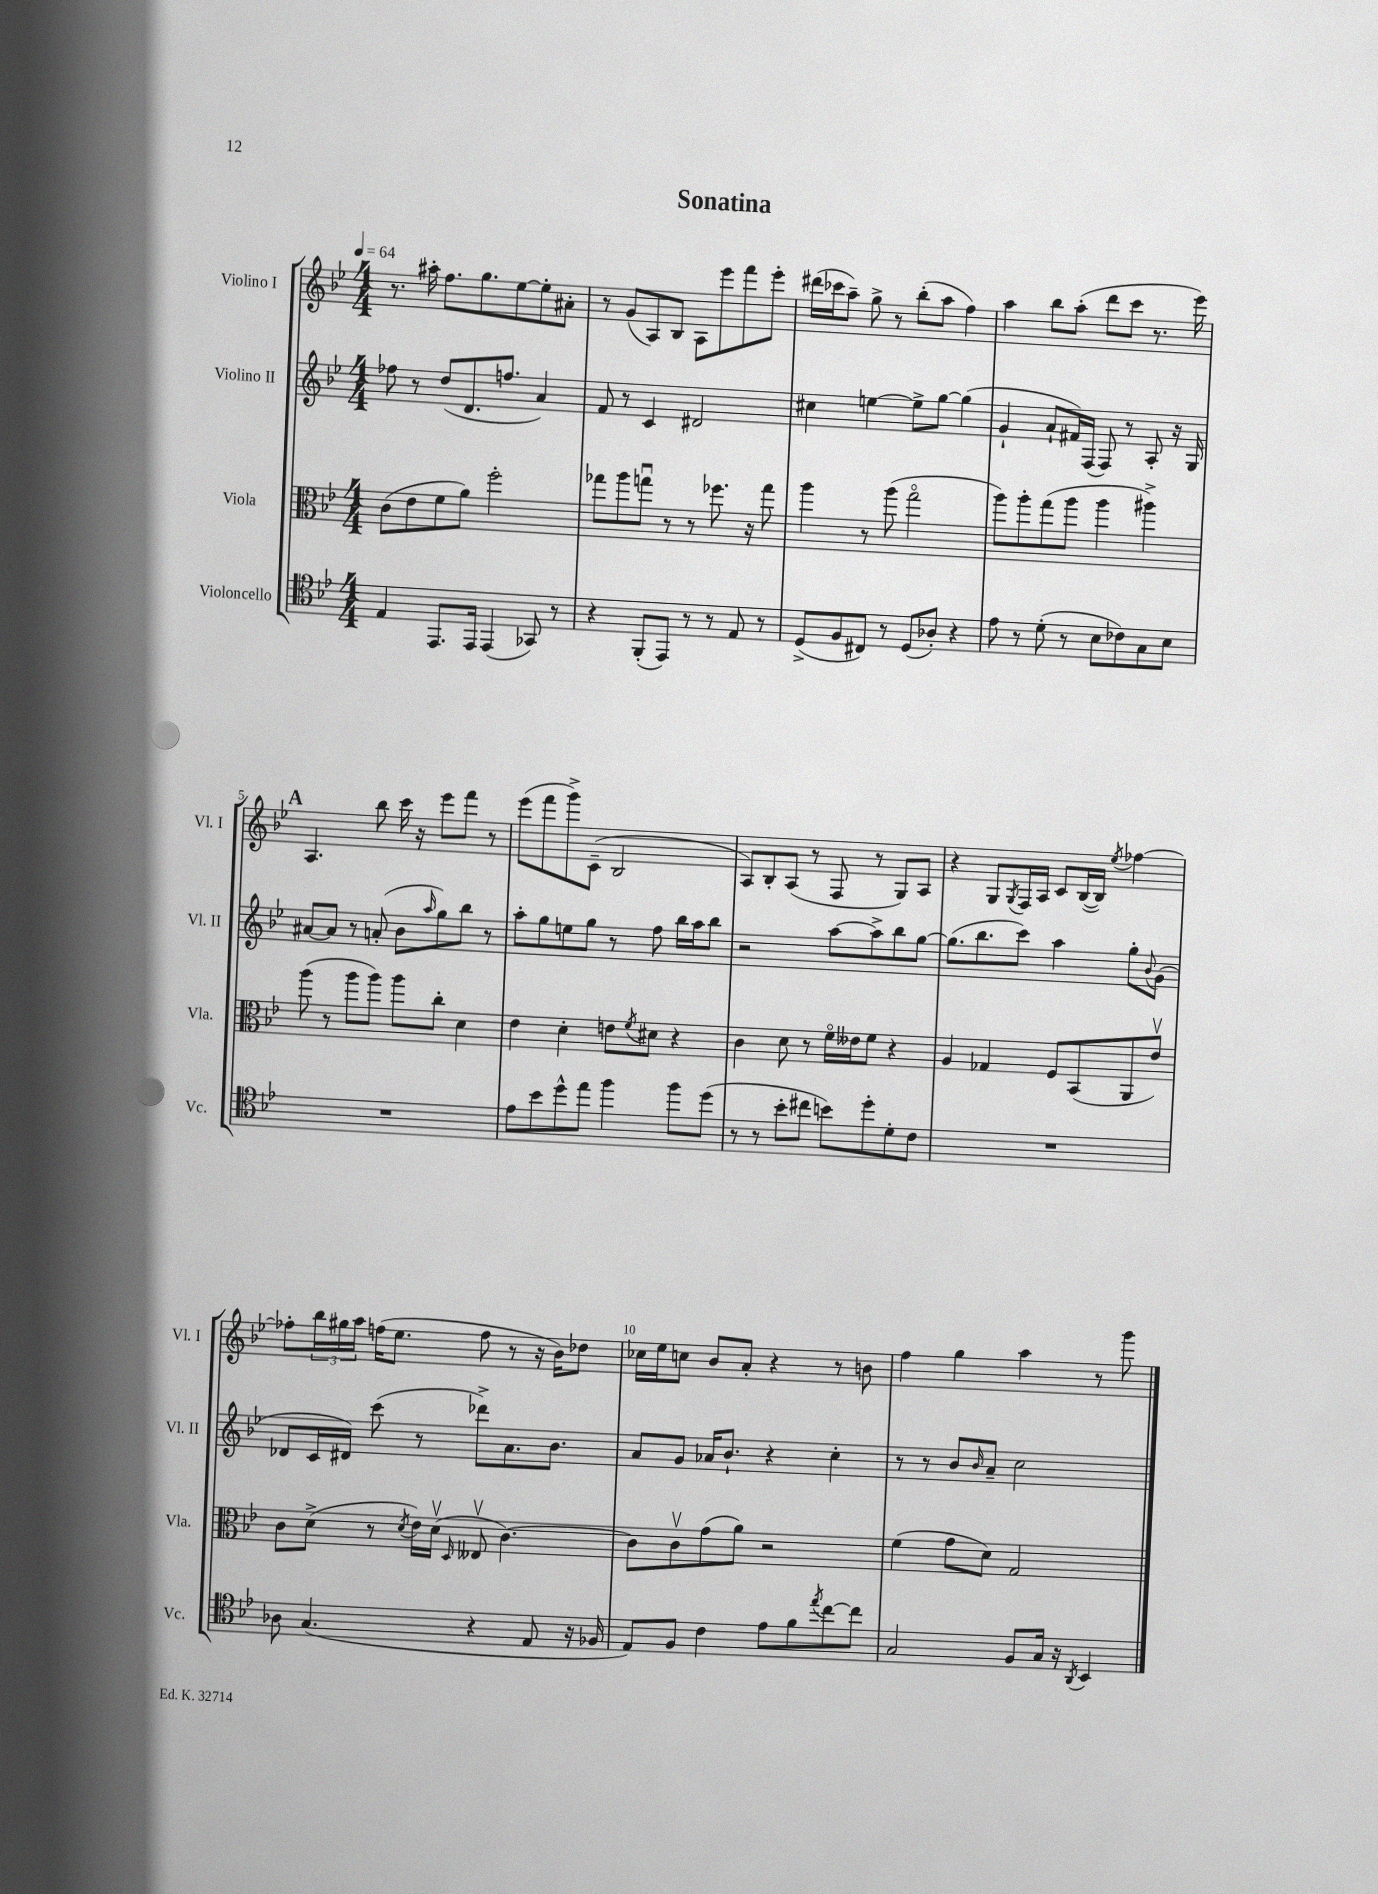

**kern	**kern	**kern	**kern
*part4	*part3	*part2	*part1
*staff4	*staff3	*staff2	*staff1
*I"Violoncello	*I"Viola	*I"Violino II	*I"Violino I
*I'Vc.	*I'Vla.	*I'Vl. II	*I'Vl. I
*clefC4	*clefC3	*clefG2	*clefG2
*k[b-e-]	*k[b-e-]	*k[b-e-]	*k[b-e-]
*M4/4	*M4/4	*M4/4	*M4/4
*MM64	*MM64	*MM64	*MM64
=1	=1	=1	=1
4E-/	(8c\L	8ff-X\	8.r
.	8e-\	8r	.
.	.	.	16aa#X'\
8.EE-/L	8f\	(8dd/L	8.ff\L
.	8a\J)	8.d/	.
16EE-/Jk	.	.	8.gg\
(4EE-/	2ff'\	.	.
.	.	8.ffn/J	.
.	.	.	[8ee-\
8GG-X/)	.	4a/)	8ee-'\]
8r	.	.	8a#X'\J
=2	=2	=2	=2
4r	8gg-X\L	8f/	8r
.	8aa\	8r	(8g/L
(8FF'/L	8ggnu\J	4c/	8A/)
8EE-/J)	8r	.	8B-/J
8r	8r	2d#X/	8A\L
8r	8.ff-X\	.	8eee-\
8E-/	.	.	8fff\
.	16r	.	.
8r	8gg\	.	8eee-'\J
=3	=3	=3	=3
(8D^/L	4aa\	4cc#X\	(16ddd#X\LL
.	.	.	16ccc-X\J
8F/	.	.	8aa~\J)
8C#X/J)	8r	[4een\	8gg^\
8r	(8aa\	.	8r
(8D/L	2gg\	8ee^\L]	(8bb-'\L
8A-X'/J)	.	[8gg\J	8aa\J
4r	.	(4gg\]	4ff\)
=4	=4	=4	=4
8e-\	8aa\L)	4g`/	4aa\
8r	8aa'\	.	.
(8d'\	(8gg\	8a`/L	8bb-\L
8r	8aa\J	16f#X/L)	(8aa'\J
.	.	(16F/JJ	.
8B-\L	4aa\	8F/)	8ddd\L
8c-X\)	.	8r	8ccc\J
8G\	4aa#X^\)	8A'/	8.r
8B-\J	.	16r	.
.	.	16G/	16eee-\)
!!LO:LB:g=z
!!LO:REH:place=s1:t=A
=5	=5	=5	=5
1r	(8aa\	[8a#X/L	4.A/
.	8r	8a#/J]	.
.	8aa\L	8r	.
.	8aa\J)	(8an'/	8bb-\
.	8aa\L	8b-\L	16ccc\
.	.	.	16r
.	.	16qqaa/	.
.	8cc'\J	8gg\)	8eee-\L
.	4d\	8bb-\J	8fff\J
.	.	8r	8r
=6	=6	=6	=6
8e-\L	4e-\	8aa'\L	(8eee-\L
8b-\	.	8gg\	8fff\
8dd^^\	4d'\	8een\	8ggg^\)
8ee-\J	.	8gg\J	(8c~\J
4ff\	8en\L	8r	2B-/
.	8qf/	.	.
.	8d#X\J	8ff\	.
8ff\L	4r	16bb-\LL	.
.	.	16aa\J	.
(8dd\J	.	8bb-\J	.
=7	=7	=7	=7
8r	4c\	2r	8A/L)
8r	.	.	8B-'/
8b-'\L	8d\	.	(8A/J
8cc#X\J	8r	.	8r
8bn\L)	16f\LL	[8aa\L	8F/
.	16e--X\J	.	.
8dd'\	8f\J	8aa^\]	8r
8d'\	4r	8bb-\	8G/L)
8c\J	.	[8gg\J	8A/J
=8	=8	=8	=8
1r	4A/	(8.gg\L]	4r
.	.	8.bb-\	.
.	4G-X/	.	8G/L
.	.	.	8qG/
.	.	8ccc\J)	16F/L
.	.	.	16A/JJ
.	8F/L	4aa\	8c/L
.	(8BB-/	.	([16B-/L
.	.	.	16B-/JJ])
.	.	.	8qee-/
.	8AA/	8gg'\L	[4ff-X\
.	.	8qqb-/	.
.	8e-v/J)	(8g\J	.
!!LO:LB:g=z
=9	=9	=9	=9
8A-X\	8c\L	8d-X/L	8ff-X'\L]
(4.G/	(8d^\J	16c/L	24bb-\L
.	.	.	24gg#X\
.	.	16d#X/JJ)	.
.	.	.	24aa\JJ
.	8r	(8ccc\	(16ffn\KL
.	.	.	8.ee-\J
.	8qd/	.	.
.	16e-\LL)	8r	.
.	(16dv\JJ	.	.
.	16qqD/	.	.
4r	8E--Xv/	8ddd-X^\L)	8ff\
.	[4.c\)	8.a\	8r
8E-/	.	.	16r
.	.	8.b-\J	16b-\KL)
16r	.	.	8dd-X\J
16F-X/	.	.	.
=10	=10	=10	=10
8E-/L)	8c\L]	8a/L	16cc-X\LL
.	.	.	16ee-\J
8F/J	8cv\	8g/J	8ccn\J
4c\	(8g\	16a-X/KL	8b-/L
.	.	8.b-`/J	.
.	8a\J)	.	8a'/J
8e-\L	2r	4r	4r
8f\	.	.	.
8qee-/	.	.	.
[8cc\	.	4cc'\	8r
8cc\J]	.	.	8bn\
=11	=11	=11	=11
2G/	(4f\	8r	4ff\
.	.	8r	.
.	8g\L	8b-/L	4gg\
.	.	16qqb-/	.
.	8d\J)	8a~/J	.
8F/L	2G/	2cc\	4aa\
16G/Jk	.	.	.
16r	.	.	.
8qAA/	.	.	.
4BB-/	.	.	8r
.	.	.	8ggg\
==	==	==	==
*-	*-	*-	*-
